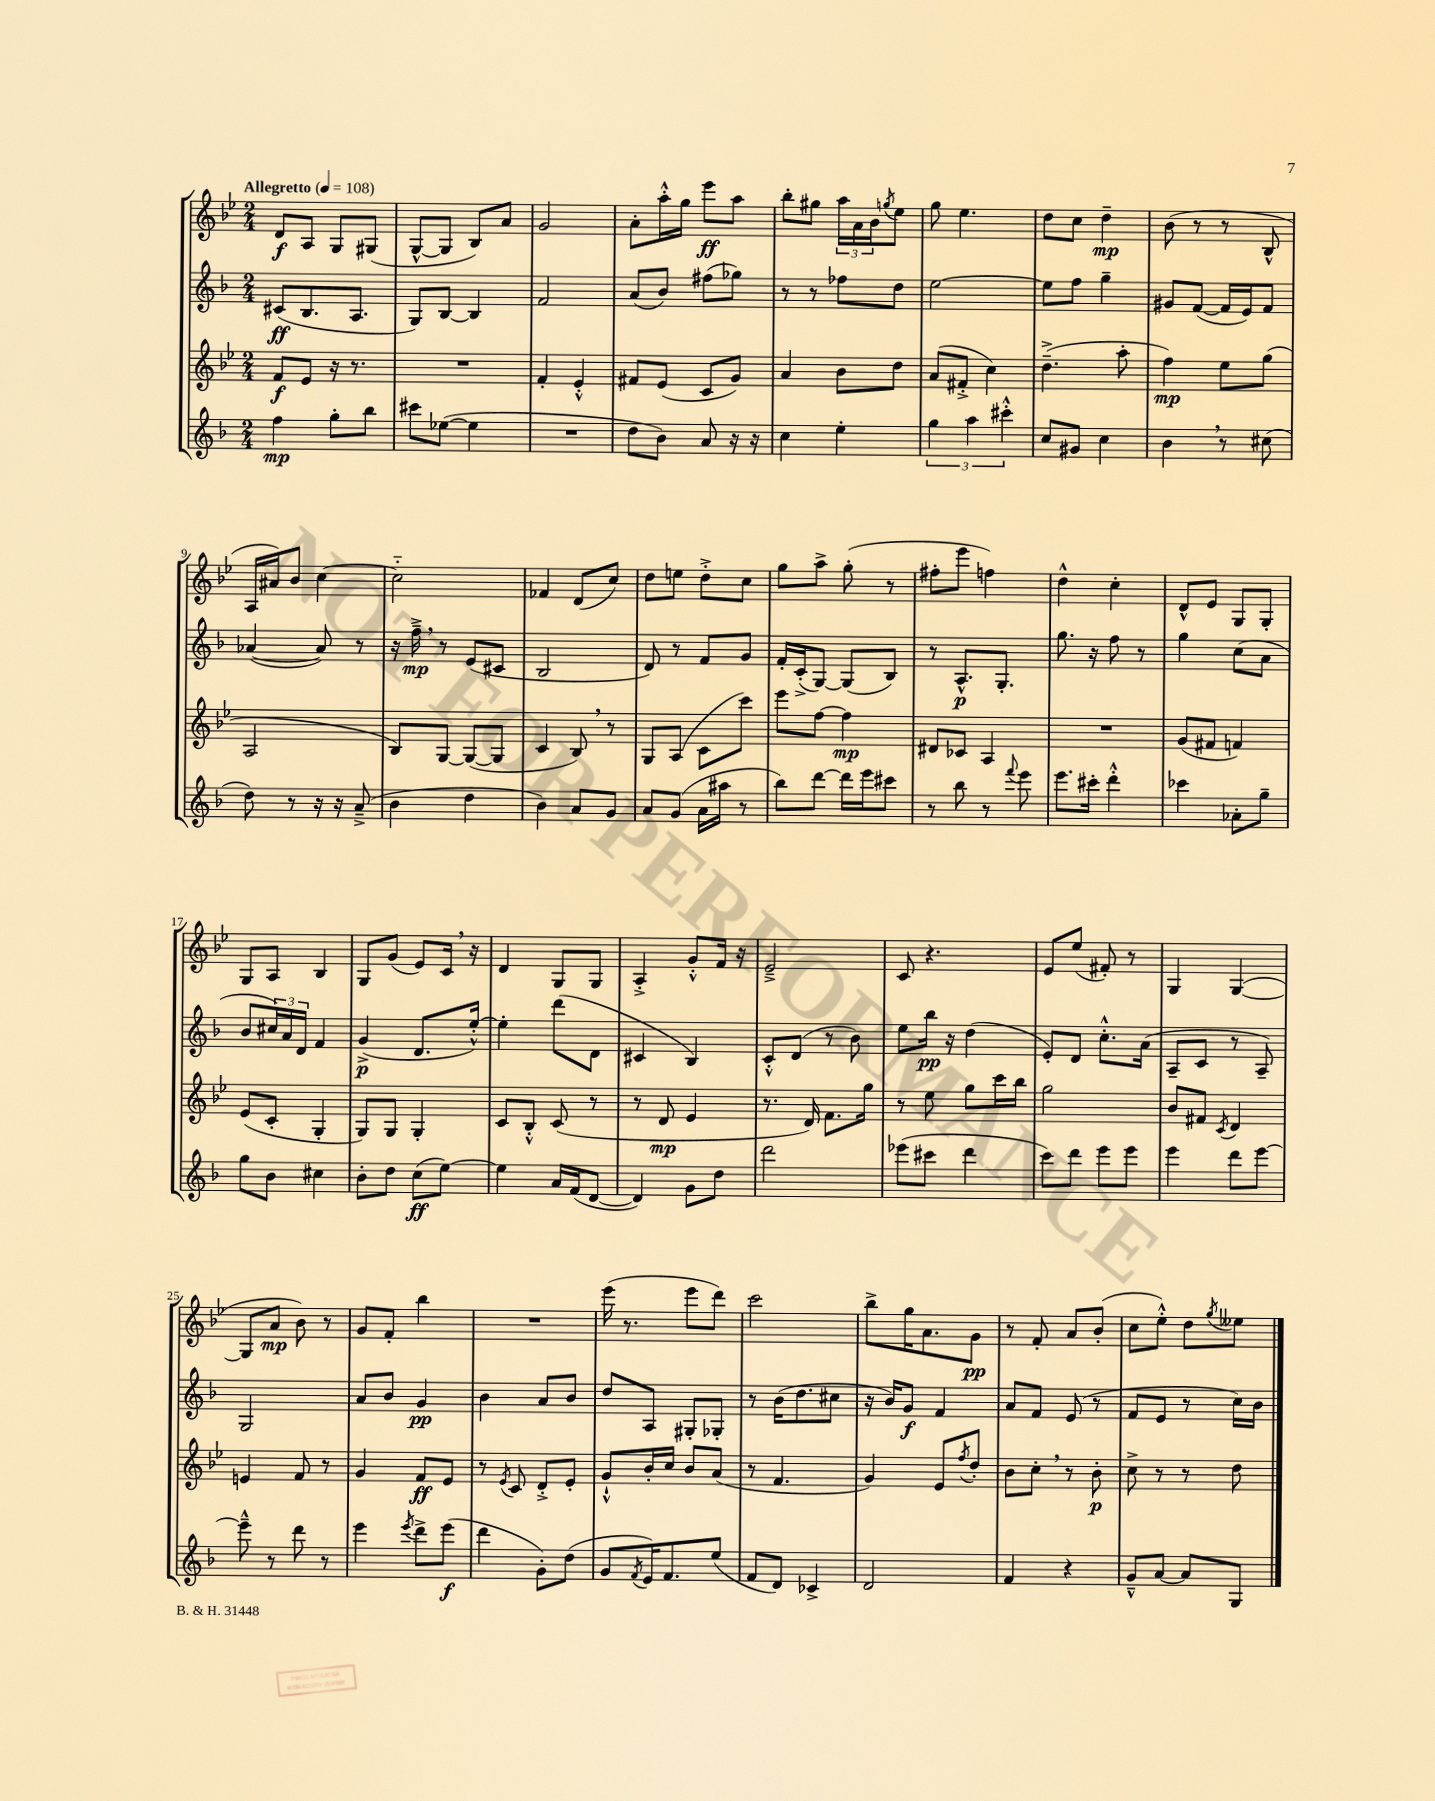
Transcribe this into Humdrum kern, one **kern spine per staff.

**kern	**kern	**kern	**kern
*staff4	*staff3	*staff2	*staff1
*clefG2	*clefG2	*clefG2	*clefG2
*k[b-]	*k[b-e-]	*k[b-]	*k[b-e-]
*M2/4	*M2/4	*M2/4	*M2/4
*MM108	*MM108	*MM108	*MM108
4ff	8f	(8c#	8d
.	8e-	8.B-	8A
8gg'	16r	.	8G
.	8.r	8.A	.
8bb-	.	.	(8G#
=	=	=	=
8ccc#	2r	8G)	[8G^^
([8ee-	.	[8B-	8G]
4ee-]	.	4B-]	8B-)
.	.	.	8a
=	=	=	=
2r	4f'	2f	2g
.	4e-'^^	.	.
=	=	=	=
8dd	8f#	(8a	8a'
8b-)	(8e-	8b-)	16aa'^^
.	.	.	16gg
8a	8c	(8ff#	8eee-
16r	8g)	8gg-)	8aa
16r	.	.	.
=	=	=	=
4cc	4a	8r	8bb-'
.	.	8r	8gg#
4ee'	8b-	8ff-	24aa
.	.	.	24a
.	.	.	24b-
.	.	.	8qgg
.	8dd	8dd	8ee-
=	=	=	=
6gg	(8a	[2ee	8gg
.	8f#'^	.	4.ee-
6aa	.	.	.
.	4cc)	.	.
6ccc#'^^	.	.	.
=	=	=	=
8cc	(4.dd~^	8ee]	8dd
8g#	.	8ff	8cc
4cc	.	4gg~	4dd~
.	8aa'	.	.
=	=	=	=
4b-	4ff)	8g#	(8b-
.	.	([8f	8r
8r	8ee-	16f]	8r
.	.	16e)	.
(8cc#	(8gg	8f	8B-^^
=	=	=	=
8dd)	2A	([4a-	16A
.	.	.	16a#)
8r	.	.	8b-
16r	.	8a-])	[4cc
16r	.	.	.
(8a~^	.	8r	.
=	=	=	=
4b-	8B-)	16r	2cc'~]
.	.	16ff~^	.
.	[8G	8r	.
4dd	(8G_	(8e	.
.	8G]	8c#	.
=	=	=	=
4b-)	4c	2B-	4f-
8a	8B-)	.	(8d
8g	8r	.	8cc)
=	=	=	=
8a	8G	8d)	8dd
(8g	(8A	8r	8ee
16a	8c	8f	8dd'^
16aa#	.	.	.
8r	8ccc)	8g	8cc
=	=	=	=
8bb-)	8eee-	16f'	8gg
.	.	(16c'^	.
[8ddd	[8ff	[8G)	8aa^
16ddd]	4ff]	(8G]	(8gg'
16eee	.	.	.
8ccc#	.	8B-)	8r
=	=	=	=
8r	8d#	8r	8ff#'
8bb-	8c-	8.A^^	8eee-
8r	4A	.	4ff)
.	.	8.G'	.
8qqfff	.	.	.
8eee	.	.	.
=	=	=	=
8.eee	2r	8.gg	4dd^^
16ccc#'	.	16r	.
4ddd'^^	.	8ff	4cc'
.	.	8r	.
=	=	=	=
4ccc-	(8g	4gg	8d^^
.	8f#	.	8e-
8a-'	4f)	(8cc	8G
8gg~	.	8a	8G'
=	=	=	=
8gg	(8e-	8b-	8G
8b-	8c'	24cc#)	8A
.	.	24a	.
.	.	24d	.
4cc#	4G'	4f	4B-
=	=	=	=
8b-'	8G)	(4g^	8G
8dd	8G	.	(8g
(8cc	4G'	8.d	8e-)
[8ee)	.	.	16c
.	.	[16ee'^^)	16r
=	=	=	=
4ee]	8c	4ee']	4d
.	8B-'^^	.	.
16a	(8c	(8ddd	8G
(16f	.	.	.
[8d	8r	8d	8G
=	=	=	=
4d])	8r	4c#	4A'^
.	8d	.	.
8g	4e-	4B-)	8g'^^
8dd	.	.	16f
.	.	.	16r
=	=	=	=
2ddd	8.r	8c'^^	2e-~^
.	.	(8d	.
.	16d)	.	.
.	8.f	8r	.
.	.	8b-)	.
.	16gg	.	.
=	=	=	=
(8eee-	8r	8ee	8c
8ccc#	8ee-	16bb-	4.r
.	.	16r	.
4ddd	8gg	(4dd	.
.	16ccc	.	.
.	16bb-	.	.
=	=	=	=
8ccc)	2gg	8e')	8e-
8ddd	.	8d	(8ee-
8eee	.	8.cc'^^	8f#')
8eee	.	.	8r
.	.	(16a	.
=	=	=	=
4eee	8b-	8A~	4G
.	8f#	8c	.
.	8qc	.	.
8ddd	4d	8r	([4G
[8eee	.	8A~)	.
=	=	=	=
8eee~^^]	4e	2G	8G]
8r	.	.	8a
8ddd	8f	.	8b-)
8r	8r	.	8r
=	=	=	=
4eee	4g	8a	8g
.	.	8b-	8f'
8qeee	.	.	.
8ddd^	8f	4g	4bb-
(8eee	8e-	.	.
=	=	=	=
4ddd	8r	4b-	2r
.	8qe-	.	.
.	8c	.	.
8g')	8d'^	8a	.
(8dd	8e-'	8b-	.
=	=	=	=
8g	8g`^^	8dd	(16eee-
.	.	.	8.r
8qf	.	.	.
16e)	16b-'	8A	.
8.f	16cc	.	.
.	8b-	8G#'	8eee-
(8ee	(8a	8G-'	8ddd)
=	=	=	=
8f	8r	8r	2ccc
8d)	4.f	(16b-	.
.	.	8.dd	.
4c-^	.	.	.
.	.	8cc#	.
=	=	=	=
2d	4g)	16r	8bb-^
.	.	16b-)	.
.	.	8g	16gg
.	.	.	8.a
.	8e-	4f	.
.	8qff	.	.
.	8dd'	.	8g
=	=	=	=
4f	8b-	8a	8r
.	8cc'	8f	8f'
4r	8r	(8e	8a
.	8b-'	8r	(8b-'
=	=	=	=
8g~^^	8cc^	8f	8cc
[8a	8r	8e	8ee-'^^)
8a]	8r	8r	8dd
.	.	.	8qgg
8G	8dd	16cc)	8ee--
.	.	16b-	.
==	==	==	==
*-	*-	*-	*-
